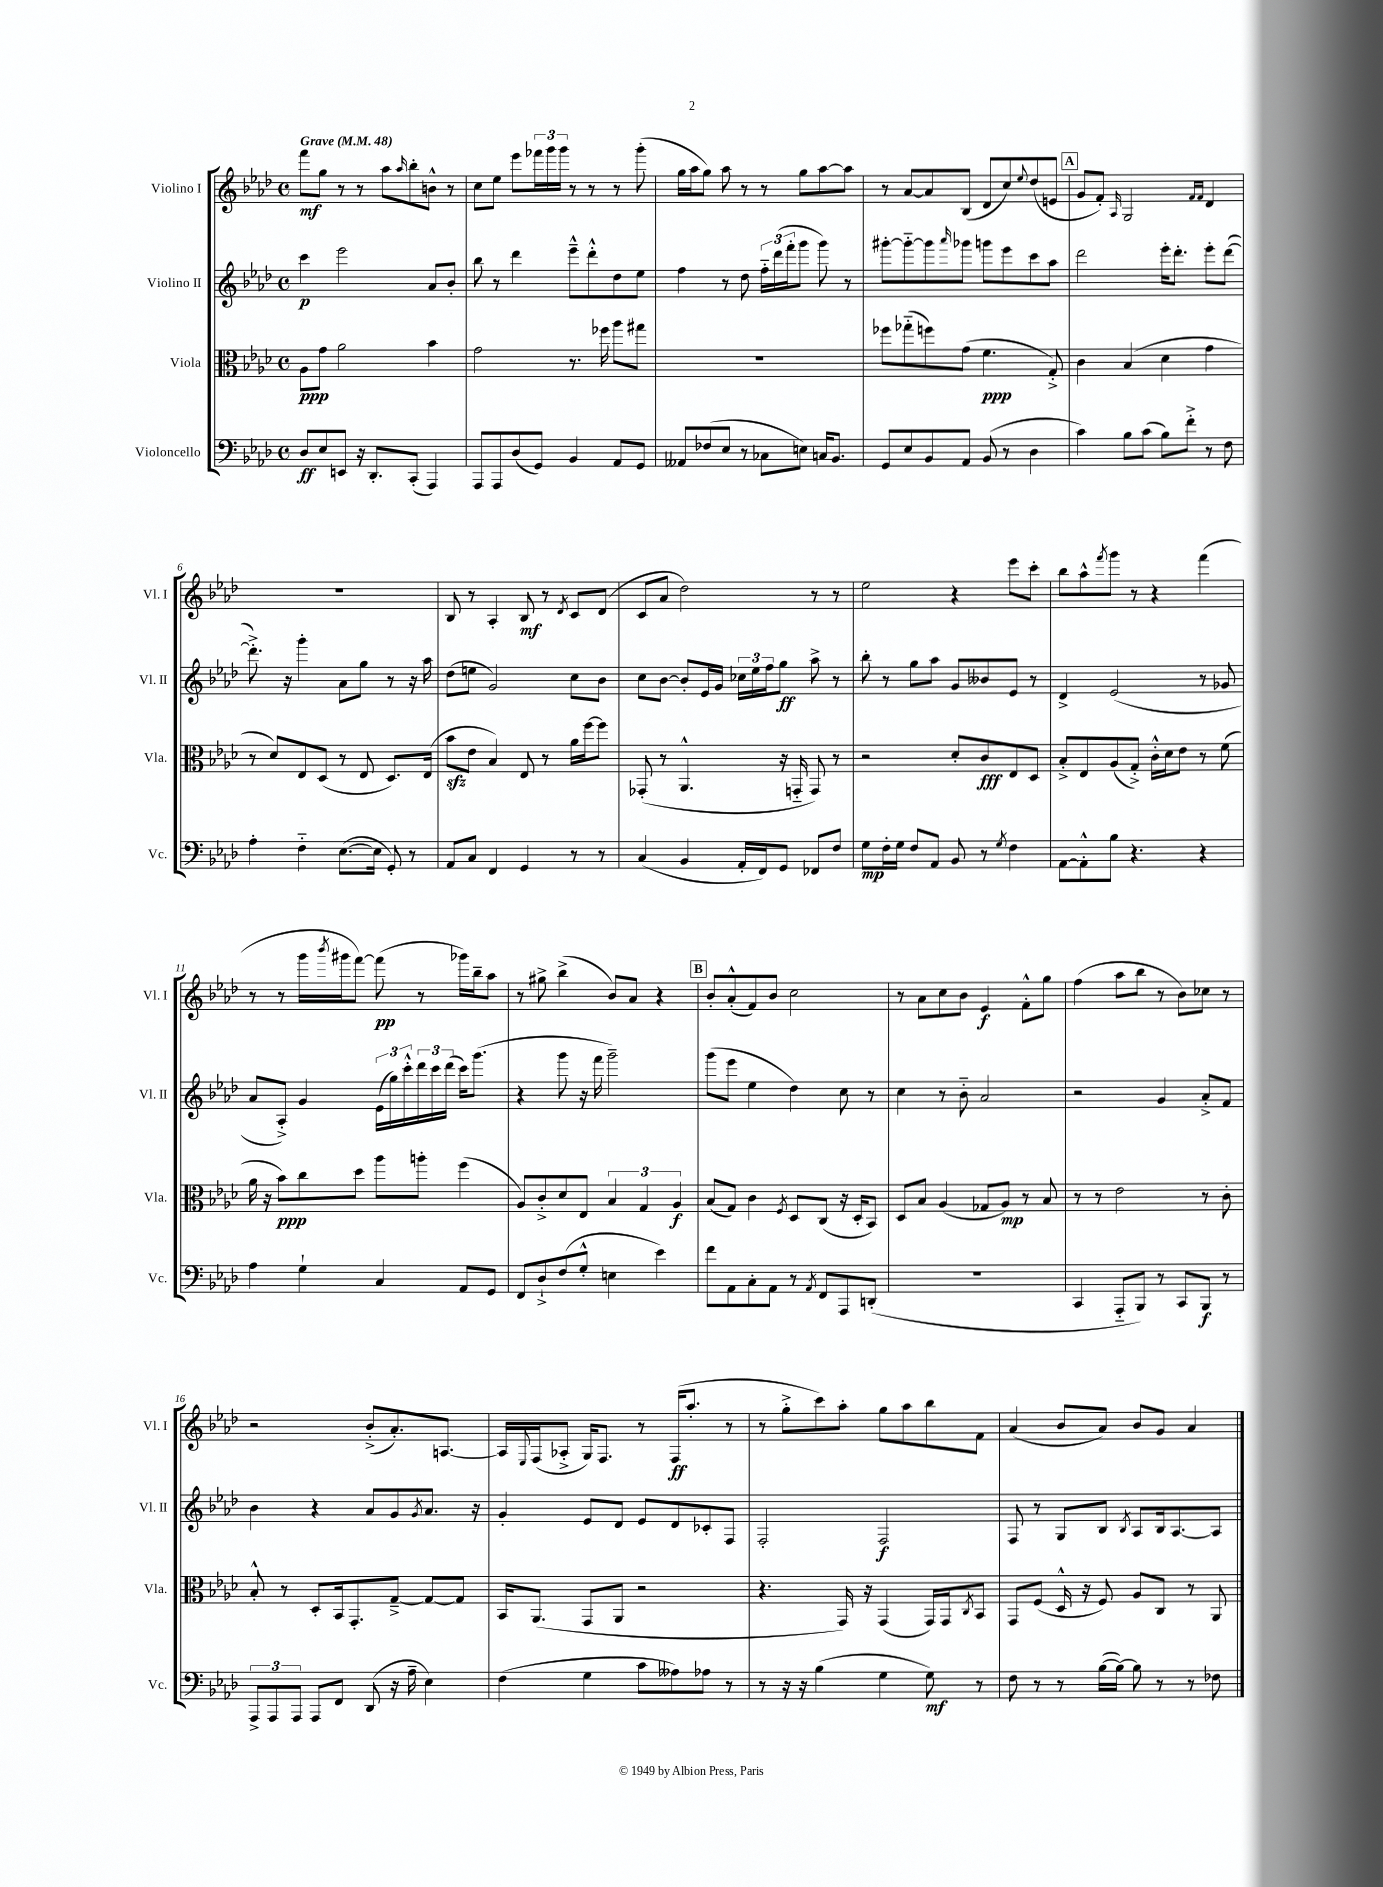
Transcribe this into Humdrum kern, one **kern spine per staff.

**kern	**dynam	**kern	**dynam	**kern	**dynam	**kern	**dynam
*part4	*part4	*part3	*part3	*part2	*part2	*part1	*part1
*staff4	*staff4	*staff3	*staff3	*staff2	*staff2	*staff1	*staff1
*I"Violoncello	*	*I"Viola	*	*I"Violino II	*	*I"Violino I	*
*I'Vc.	*	*I'Vla.	*	*I'Vl. II	*	*I'Vl. I	*
*clefF4	*	*clefC3	*	*clefG2	*	*clefG2	*
*k[b-e-a-d-]	*	*k[b-e-a-d-]	*	*k[b-e-a-d-]	*	*k[b-e-a-d-]	*
*M4/4	*	*M4/4	*	*M4/4	*	*M4/4	*
*met(c)	*	*met(c)	*	*met(c)	*	*met(c)	*
*MM48	*	*MM48	*	*MM48	*	*MM48	*
=1	=1	=1	=1	=1	=1	=1	=1
!	!	!	!	!	!	!LO:TX:a:B:t=Grave	!
8D-/L	ff	8A-\L	ppp	4ccc\	p	8fff\L	mf
8E-/	.	8g\J	.	.	.	8gg\J	.
8EEn/J	.	2a-\	.	2eee-\	.	8r	.
16r	.	.	.	.	.	8r	.
8.DD-'/L	.	.	.	.	.	.	.
.	.	.	.	.	.	8aa-\L	.
.	.	.	.	.	.	16qqaa-/	.
(8CC'/J	.	.	.	.	.	8bb-'\	.
4AAA-/)	.	4b-\	.	8a-/L	.	8bn^^\J	.
.	.	.	.	8b-'/J	.	8r	.
=2	=2	=2	=2	=2	=2	=2	=2
8AAA-/L	.	2g\	.	8bb-\	.	8cc\L	.
8AAA-/	.	.	.	8r	.	8ee-\J	.
(8D-/	.	.	.	4ddd-\	.	8eee-\L	.
8GG/J)	.	.	.	.	.	24fff-X\L	.
.	.	.	.	.	.	24ggg\	.
.	.	.	.	.	.	24ggg\JJ	.
4BB-/	.	8.r	.	8eee-~^^\L	.	8r	.
.	.	.	.	8ddd-'^^\	.	8r	.
.	.	16ff-X\	.	.	.	.	.
8AA-/L	.	8aa-\L	.	8dd-\	.	8r	.
8GG/J	.	8gg#X\J	.	8ee-\J	.	(8ggg'\	.
=3	=3	=3	=3	=3	=3	=3	=3
8AA--X/L	.	1r	.	4ff\	.	16gg\LL	.
.	.	.	.	.	.	16aa-\J	.
(8F-X/	.	.	.	.	.	8gg\J)	.
8E-/J	.	.	.	8r	.	8aa-\	.
8r	.	.	.	8dd-\	.	8r	.
8C-X\L	.	.	.	24ff\LL	.	8r	.
.	.	.	.	(24ddd-\	.	.	.
.	.	.	.	24fff'\J	.	.	.
8En\J)	.	.	.	8ggg\J	.	8gg\L	.
16Cn/KL	.	.	.	8ggg\)	.	[8aa-\	.
8.BB-/J	.	.	.	.	.	.	.
.	.	.	.	8r	.	8aa-\J]	.
=4	=4	=4	=4	=4	=4	=4	=4
8GG/L	.	8ff-X\L	.	[8ggg#X'\L	.	8r	.
8E-/	.	(8gg-X\	.	8ggg#\_	.	[8a-/L	.
8BB-/	.	8ffn\)	.	8ggg#\]	.	8a-/]	.
.	.	.	.	16qqaaa-/	.	.	.
8AA-/J	.	(8g\J	.	8ggg-X\J	.	(8B-/J	.
(8BB-/	.	4.f\	ppp	8gggn\L	.	8d-/L	.
8r	.	.	.	8eee-\	.	8cc/)	.
.	.	.	.	.	.	8qqee-/	.
4D-\	.	.	.	8ccc\	.	(8dd-/	.
.	.	8G'^/)	.	8aa-\J	.	8en/J	.
!!LO:REH:place=s1:t=A
=5	=5	=5	=5	=5	=5	=5	=5
4c\)	.	4c\	.	2ddd-\	.	8g/L	.
.	.	.	.	.	.	8f'/J)	.
.	.	.	.	.	.	16qqA-/	.
8B-\L	.	(4B-/	.	.	.	2G/	.
(8c\J	.	.	.	.	.	.	.
8B-\L)	.	4d-\	.	16eee-'\KL	.	.	.
.	.	.	.	8.ddd-'\J	.	.	.
8f'^\J	.	.	.	.	.	.	.
.	.	.	.	.	.	16qqf/LL	.
.	.	.	.	.	.	16qqf/JJ	.
8r	.	4g\	.	8eee-'\L	.	4d-/	.
8F\	.	.	.	([8ddd-\J	.	.	.
!!LO:LB:g=z
=6	=6	=6	=6	=6	=6	=6	=6
4A-'\	.	8r	.	8.ddd-'^\])	.	1r	.
.	.	8d-/L)	.	.	.	.	.
.	.	.	.	16r	.	.	.
4F\	.	8E-/	.	4ggg'\	.	.	.
.	.	(8D-/J	.	.	.	.	.
([8.E-\L	.	8r	.	8a-\L	.	.	.
.	.	8E-/	.	8gg\J	.	.	.
16E-\Jk]	.	.	.	.	.	.	.
8GG'/)	.	8.D-/L)	.	8r	.	.	.
8r	.	.	.	16r	.	.	.
.	.	(16E-/Jk	.	16aa-\	.	.	.
=7	=7	=7	=7	=7	=7	=7	=7
8AA-/L	.	8b-zz\L	.	(8dd-\L	.	8B-/	.
8C/J	.	8e-\J	.	8een\J	.	8r	.
4FF/	.	4B-/)	.	2g/)	.	4A-'/	.
4GG/	.	8E-/	.	.	.	8B-/	mf
.	.	8r	.	.	.	8r	.
.	.	.	.	.	.	8qd-/	.
8r	.	16a-\LL	.	8cc\L	.	8c/L	.
.	.	[16ff\J	.	.	.	.	.
8r	.	8ff\J]	.	8b-\J	.	(8d-/J	.
=8	=8	=8	=8	=8	=8	=8	=8
(4C/	.	(8GG-X'/	.	8cc\L	.	8c/L	.
.	.	8r	.	[8b-\J	.	8a-/J	.
4BB-/	.	4.AA-^^/	.	8b-'/L]	.	2dd-\)	.
.	.	.	.	16e-/L	.	.	.
.	.	.	.	16g/JJ	.	.	.
16AA-'/LL	.	.	.	24cc-X\LL	.	.	.
.	.	.	.	24ee-\	.	.	.
16FF/J)	.	.	.	.	.	.	.
.	.	.	.	24ff\J	.	.	.
8GG/J	.	16r	.	8gg\J	ff	.	.
.	.	16GGn/	.	.	.	.	.
8FF-X/L	.	8GG/)	.	8aa-^\	.	8r	.
8F/J	.	8r	.	8r	.	8r	.
=9	=9	=9	=9	=9	=9	=9	=9
8G\L	mp	2r	.	8bb-'\	.	2ee-\	.
16F'\L	.	.	.	8r	.	.	.
16G\JJ	.	.	.	.	.	.	.
8F/L	.	.	.	8gg\L	.	.	.
8AA-/J	.	.	.	8aa-\J	.	.	.
8BB-/	.	8d-'/L	.	8g/L	.	4r	.
8r	.	8c/	fff	8b--X/	.	.	.
8qG/	.	.	.	.	.	.	.
4F\	.	8E-/	.	8e-/J	.	8eee-\L	.
.	.	8D-/J	.	8r	.	8ccc'\J	.
=10	=10	=10	=10	=10	=10	=10	=10
[8AA-\L	.	8B-'^/L	.	4d-^/	.	8bb-\L	.
8AA-'^^\]	.	8E-/	.	.	.	8aa-^^\	.
.	.	.	.	.	.	8qfff/	.
8B-\J	.	(8A-/	.	(2e-/	.	8ggg\J	.
4.r	.	8G'^/J)	.	.	.	8r	.
.	.	16c'^^\LL	.	.	.	4r	.
.	.	16d-\J	.	.	.	.	.
.	.	8e-\J	.	.	.	.	.
4r	.	8r	.	8r	.	(4fff\	.
.	.	(8f\	.	8g-X/	.	.	.
!!LO:LB:g=z
=11	=11	=11	=11	=11	=11	=11	=11
4A-\	.	16a-\	.	8a-/L	.	8r	.
.	.	16r	.	.	.	.	.
.	.	8b-\L)	ppp	8A-'^/J)	.	8r	.
4G`\	.	8cc\	.	4g/	.	16ggg\LL	.
.	.	.	.	.	.	8qbbb-/	.
.	.	.	.	.	.	16ggg#X\J	.
.	.	8dd-\J	.	.	.	[8fff\J)	.
4C/	.	8aa-\L	.	(24e-\LL	.	(8fff\]	pp
.	.	.	.	24gg\)	.	.	.
.	.	.	.	24ccc'^^\	.	.	.
.	.	8aan'\J	.	24ddd-\	.	8r	.
.	.	.	.	24ccc\	.	.	.
.	.	.	.	(24ddd-\JJ	.	.	.
8AA-/L	.	(4ff\	.	16ccc\KL)	.	16ggg-X\LL)	.
.	.	.	.	(8.ggg\J	.	16bb-~\J	.
8GG/J	.	.	.	.	.	8aa-\J	.
=12	=12	=12	=12	=12	=12	=12	=12
8FF/L	.	8A-/L)	.	4r	.	8r	.
8D-`^/	.	8c'^/	.	.	.	8gg#X^\	.
(8F/	.	8d-/	.	8ggg\	.	(4bb-^\	.
8G'^^/J	.	8E-/J	.	16r	.	.	.
.	.	.	.	16fff\	.	.	.
4En\	.	6B-/	.	2ggg~\)	.	8b-/L)	.
.	.	.	.	.	.	8a-/J	.
.	.	6G/	.	.	.	.	.
4e-\)	.	.	.	.	.	4r	.
.	.	6A-/	f	.	.	.	.
!!LO:REH:place=s1:t=B
=13	=13	=13	=13	=13	=13	=13	=13
8f\L	.	(8B-/L	.	(8ggg\L	.	8b-'/L	.
8AA-\	.	8G/J)	.	8eee-\J	.	(8a-'^^/	.
8C'\	.	4c\	.	4ee-\	.	8f/)	.
8AA-\J	.	.	.	.	.	8b-/J	.
.	.	8qF/	.	.	.	.	.
8r	.	8D-/L	.	4dd-\)	.	2cc\	.
8qAA-/	.	.	.	.	.	.	.
8FF/L	.	(8C/J	.	.	.	.	.
8AAA-/	.	16r	.	8cc\	.	.	.
.	.	16D-'/KL	.	.	.	.	.
(8DDn'/J	.	8BB-/J)	.	8r	.	.	.
=14	=14	=14	=14	=14	=14	=14	=14
1r	.	8D-/L	.	4cc\	.	8r	.
.	.	8B-/J	.	.	.	8a-\L	.
.	.	(4A-/	.	8r	.	8cc\	.
.	.	.	.	8b-\	.	8b-\J	.
.	.	8G-X/L	.	2a-/	.	4e-/	f
.	.	8A-/J)	mp	.	.	.	.
.	.	8r	.	.	.	8f'^^\L	.
.	.	8B-/	.	.	.	8gg\J	.
=15	=15	=15	=15	=15	=15	=15	=15
4CC/	.	8r	.	2r	.	(4ff\	.
.	.	8r	.	.	.	.	.
8AAA-/L	.	2e-\	.	.	.	8aa-\L	.
8BBB-/J)	.	.	.	.	.	8bb-\J	.
8r	.	.	.	4g/	.	8r	.
8CC/L	.	.	.	.	.	8b-\L)	.
8BBB-/J	f	8r	.	8a-'^/L	.	8cc-X\J	.
8r	.	8c'\	.	8f/J	.	8r	.
!!LO:LB:g=z
=16	=16	=16	=16	=16	=16	=16	=16
12AAA-^/L	.	8B-'^^/	.	4b-\	.	2r	.
12AAA-/	.	.	.	.	.	.	.
.	.	8r	.	.	.	.	.
12AAA-/J	.	.	.	.	.	.	.
8AAA-/L	.	8D-'/L	.	4r	.	.	.
8FF/J	.	16BB-/k	.	.	.	.	.
.	.	8.GG'/	.	.	.	.	.
(8DD-/	.	.	.	8a-/L	.	(8b-'^/L	.
16r	.	[8G~^/J	.	8g/	.	8.a-'/)	.
16A-~\	.	.	.	.	.	.	.
.	.	.	.	8qg/	.	.	.
4E-\)	.	8G/L_	.	8.a-/J	.	.	.
.	.	.	.	.	.	[8.An/J	.
.	.	8G/J]	.	.	.	.	.
.	.	.	.	16r	.	.	.
=17	=17	=17	=17	=17	=17	=17	=17
(4F\	.	16BB-/KL	.	4g'/	.	16A/LL]	.
.	.	.	.	.	.	8qqE-/	.
.	.	(8.AA-/J	.	.	.	(16F/J	.
.	.	.	.	.	.	8A-X'^/J	.
4G\	.	8GG/L	.	8e-/L	.	16G/KL)	.
.	.	.	.	.	.	8.F/J	.
.	.	8AA-/J	.	8d-/J	.	.	.
8c\L	.	2r	.	8e-/L	.	8r	.
8A--X\)	.	.	.	8d-/	.	(16F/KL	ff
.	.	.	.	.	.	8.aa-'/J	.
8A-X\J	.	.	.	8c-X'/	.	.	.
8r	.	.	.	8F/J	.	8r	.
=18	=18	=18	=18	=18	=18	=18	=18
8r	.	4.r	.	2F'/	.	8r	.
16r	.	.	.	.	.	8gg'^\L	.
16r	.	.	.	.	.	.	.
(4B-\	.	.	.	.	.	8ccc\)	.
.	.	16GG/)	.	.	.	8aa-'\J	.
.	.	16r	.	.	.	.	.
4G\	.	(4GG/	.	2F/	f	8gg\L	.
.	.	.	.	.	.	8aa-\	.
8G\)	mf	16GG/LL)	.	.	.	8bb-\	.
.	.	16GG/J	.	.	.	.	.
.	.	8qC/	.	.	.	.	.
8r	.	8BB-/J	.	.	.	8f\J	.
=19	=19	=19	=19	=19	=19	=19	=19
8F\	.	8GG/L	.	8F/	.	(4a-/	.
8r	.	(8F/J	.	8r	.	.	.
8r	.	16D-^^/	.	8G/L	.	8b-/L	.
.	.	16r	.	.	.	.	.
([16B-\LL	.	8F/)	.	8B-/J	.	8a-/J)	.
16B-\JJ_)	.	.	.	.	.	.	.
.	.	.	.	8qB-/	.	.	.
8B-\]	.	8A-/L	.	8A-/L	.	8b-/L	.
8r	.	8C/J	.	16B-/k	.	8g/J	.
.	.	.	.	[8.A-/	.	.	.
8r	.	8r	.	.	.	4a-/	.
8F-X\	.	8AA-/	.	8A-/J]	.	.	.
==	==	==	==	==	==	==	==
*-	*-	*-	*-	*-	*-	*-	*-
